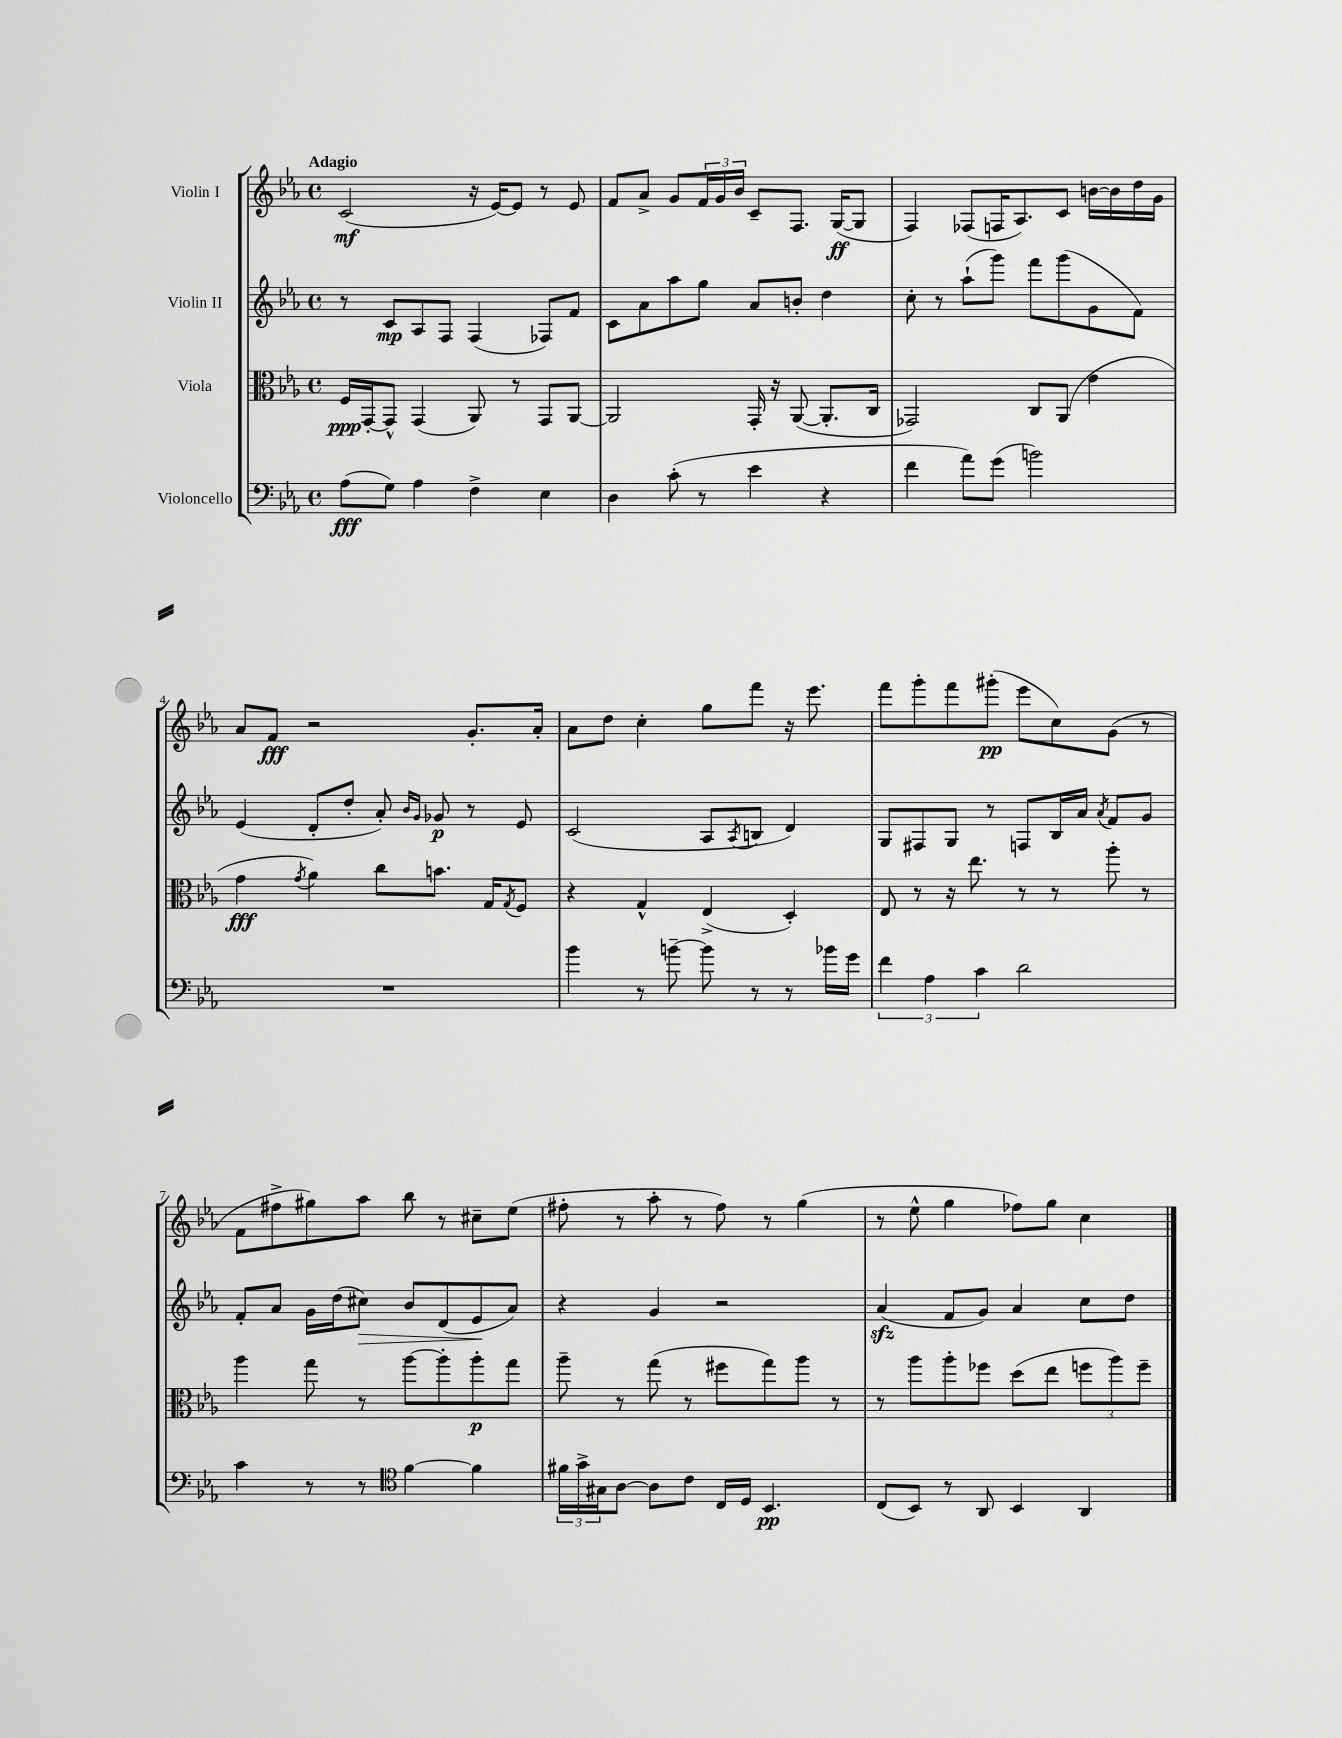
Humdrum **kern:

**kern	**dynam	**kern	**dynam	**kern	**dynam	**kern	**dynam
*part4	*part4	*part3	*part3	*part2	*part2	*part1	*part1
*staff4	*staff4	*staff3	*staff3	*staff2	*staff2	*staff1	*staff1
*I"Violoncello	*	*I"Viola	*	*I"Violin II	*	*I"Violin I	*
*clefF4	*	*clefC3	*	*clefG2	*	*clefG2	*
*k[b-e-a-]	*	*k[b-e-a-]	*	*k[b-e-a-]	*	*k[b-e-a-]	*
*M4/4	*	*M4/4	*	*M4/4	*	*M4/4	*
*met(c)	*	*met(c)	*	*met(c)	*	*met(c)	*
=1	=1	=1	=1	=1	=1	=1	=1
!	!	!	!	!	!	!LO:TX:a:B:t=Adagio	!
(8A-\L	fff	16F/LL	ppp	8r	.	(2c/	mf
.	.	[16GG'/J	.	.	.	.	.
8G\J)	.	8GG^^/J]	.	8c/L	mp	.	.
4A-\	.	(4GG/	.	8A-/	.	.	.
.	.	.	.	8F/J	.	.	.
4F^\	.	8AA-/)	.	(4F/	.	16r	.
.	.	.	.	.	.	[16e-/KL)	.
.	.	8r	.	.	.	8e-/J]	.
4E-\	.	8GG/L	.	8F-X/L)	.	8r	.
.	.	[8AA-/J	.	8f/J	.	8e-/	.
=2	=2	=2	=2	=2	=2	=2	=2
4D\	.	2AA-/]	.	8c\L	.	8f/L	.
.	.	.	.	8a-\	.	8a-^/J	.
(8c'\	.	.	.	8aa-\	.	8g/L	.
8r	.	.	.	8gg\J	.	24f/L	.
.	.	.	.	.	.	24g/	.
.	.	.	.	.	.	24b-/JJ	.
4e-\	.	16GG'/	.	8a-/L	.	8c~/L	.
.	.	16r	.	.	.	.	.
.	.	([8AA-/	.	8bn'/J	.	8.F/J	.
4r	.	8.AA-'/L]	.	4dd\	.	.	.
.	.	.	.	.	.	([16G/KL	ff
.	.	.	.	.	.	8G/J]	.
.	.	16C/Jk	.	.	.	.	.
=3	=3	=3	=3	=3	=3	=3	=3
4f\	.	2GG-X/)	.	8cc'\	.	4F/)	.
.	.	.	.	8r	.	.	.
8a-\L)	.	.	.	(8aa-`\L	.	(8F-X/L	.
(8g\J	.	.	.	8ggg\J)	.	16Fn/K	.
.	.	.	.	.	.	8.A-/)	.
2bn\)	.	8C/L	.	8fff\L	.	.	.
.	.	(8AA-/J	.	(8ggg\	.	8c/J	.
.	.	4e-\	.	8g\	.	[16bn\LL	.
.	.	.	.	.	.	16b\]	.
.	.	.	.	8f\J)	.	16dd\	.
.	.	.	.	.	.	16g\JJ	.
!!LO:LB:g=z
=4	=4	=4	=4	=4	=4	=4	=4
1r	.	4g\	fff	(4e-/	.	8a-/L	.
.	.	.	.	.	.	8f/J	fff
.	.	8qg/	.	.	.	.	.
.	.	4a-\)	.	8d'/L	.	2r	.
.	.	.	.	8dd'/J	.	.	.
.	.	8cc\L	.	8a-'/)	.	.	.
.	.	.	.	16qqb-/LL	.	.	.
.	.	.	.	16qqg/JJ	.	.	.
.	.	8.bn\J	.	8g-X/	p	.	.
.	.	.	.	8r	.	8.g'/L	.
.	.	16G/KL	.	.	.	.	.
.	.	8qG/	.	.	.	.	.
.	.	8F/J	.	8e-/	.	.	.
.	.	.	.	.	.	16a-'/Jk	.
=5	=5	=5	=5	=5	=5	=5	=5
4b-\	.	4r	.	(2c/	.	8a-\L	.
.	.	.	.	.	.	8dd\J	.
8r	.	4G^^/	.	.	.	4cc'\	.
[8bn~\	.	.	.	.	.	.	.
8b\]	.	(4E-^/	.	8A-/L	.	8gg\L	.
.	.	.	.	8qA-/	.	.	.
8r	.	.	.	8Bn/J	.	8fff\J	.
8r	.	4D'/)	.	4d/)	.	16r	.
.	.	.	.	.	.	8.eee-\	.
16b-X\LL	.	.	.	.	.	.	.
16g\JJ	.	.	.	.	.	.	.
=6	=6	=6	=6	=6	=6	=6	=6
6f\	.	8E-/	.	8G/L	.	8fff\L	.
.	.	8r	.	8F#X/	.	8ggg'\	.
6A-\	.	.	.	.	.	.	.
.	.	16r	.	8G/J	.	8fff\	.
.	.	8.ee-\	.	.	.	.	.
6c\	.	.	.	.	.	.	.
.	.	.	.	8r	.	(8ggg#X'\J	pp
2d\	.	8r	.	8Fn/L	.	8eee-\L	.
.	.	8r	.	16B-/L	.	8cc\)	.
.	.	.	.	16a-/JJ	.	.	.
.	.	.	.	8qa-/	.	.	.
.	.	8aa-'\	.	8f/L	.	(8g\J	.
.	.	8r	.	8g/J	.	8r	.
!!LO:LB:g=z
=7	=7	=7	=7	=7	=7	=7	=7
4c\	.	4aa-\	.	8f'/L	.	8f\L	.
.	.	.	.	8a-/J	.	8ff#X^\	.
8r	.	8gg\	.	16g\LL	.	8gg#X\)	.
.	.	.	.	(16dd\J	.	.	.
!	!	!	!	!	!LO:HP:b	!	!
8r	.	8r	.	8cc#X\J)	>	8aa-\J	.
*clefC4	*	*	*	*	*	*	*
[4f\	.	[8aa-\L	.	8b-/L	.	8bb-\	.
.	.	8aa-'\]	.	(8d/	.	8r	.
4f\]	.	8aa-'\	p	8e-/	.	8cc#X~\L	.
.	.	8gg\J	.	8a-/J)	]	(8ee-\J	.
=8	=8	=8	=8	=8	=8	=8	=8
24f#X\LL	.	8aa-~\	.	4r	.	8ff#X'\	.
24g^\	.	.	.	.	.	.	.
24G#X\J	.	.	.	.	.	.	.
[8A-\J	.	8r	.	.	.	8r	.
8A-\L]	.	(8gg\	.	4g/	.	8aa-'\	.
8c\J	.	8r	.	.	.	8r	.
16C/LL	.	8ff#X\L	.	2r	.	8ff#\)	.
16D/JJ	.	.	.	.	.	.	.
4.BB-/	pp	8gg\)	.	.	.	8r	.
.	.	8aa-\J	.	.	.	(4gg\	.
.	.	8r	.	.	.	.	.
=9	=9	=9	=9	=9	=9	=9	=9
(8C/L	.	8r	.	(4a-zz/	.	8r	.
8BB-/J)	.	8aa-\L	.	.	.	8ee-^^\	.
8r	.	8aa-'\	.	8f/L	.	4gg\	.
8AA-/	.	8ff-X\J	.	8g/J)	.	.	.
4BB-/	.	(8dd\L	.	4a-/	.	8ff-X\L)	.
.	.	8ee-\J	.	.	.	8gg\J	.
4AA-/	.	12ffn\L	.	8cc\L	.	4cc\	.
.	.	12aa-\)	.	.	.	.	.
.	.	.	.	8dd\J	.	.	.
.	.	12ff~\J	.	.	.	.	.
==	==	==	==	==	==	==	==
*-	*-	*-	*-	*-	*-	*-	*-
